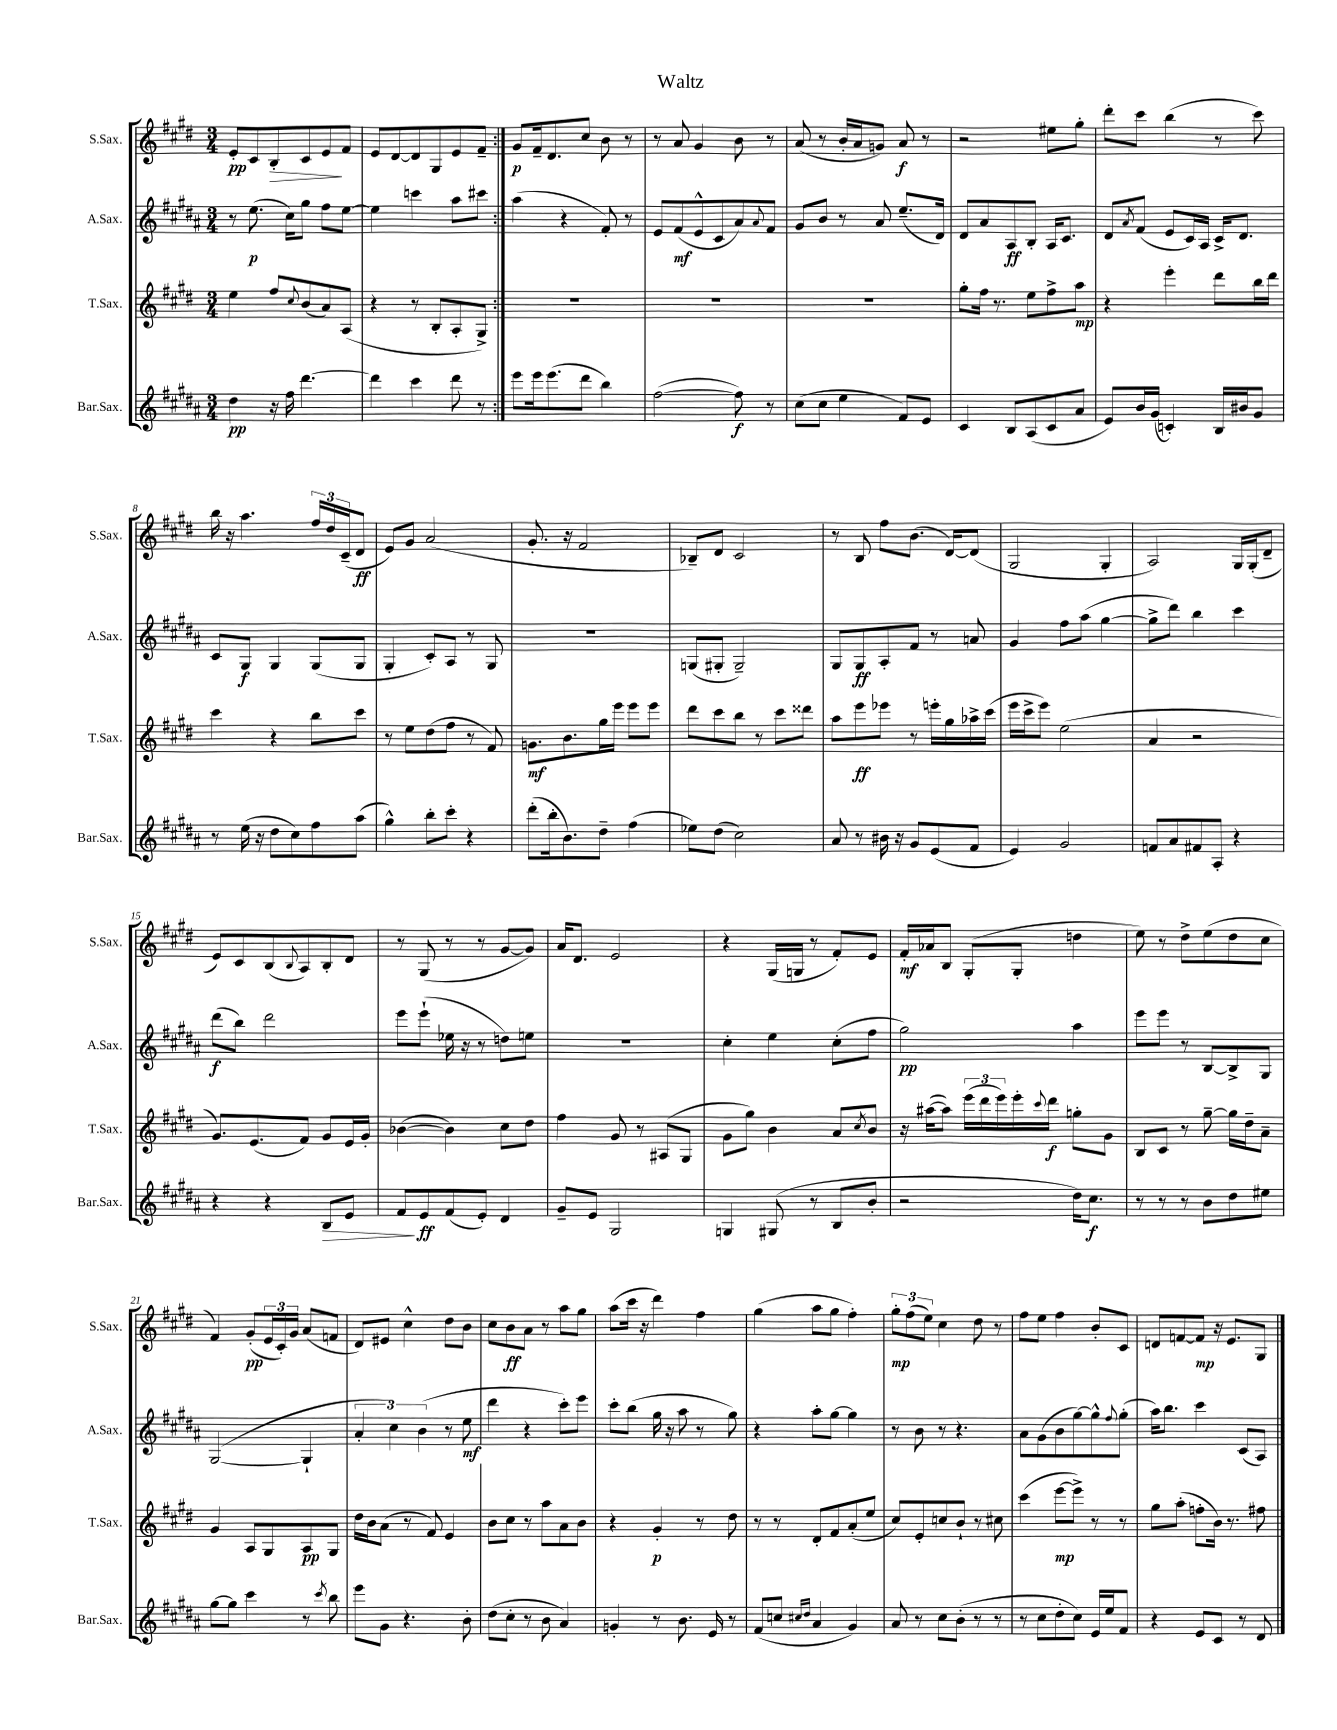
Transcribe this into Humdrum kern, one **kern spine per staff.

**kern	**kern	**kern	**kern
*staff4	*staff3	*staff2	*staff1
*clefG2	*clefG2	*clefG2	*clefG2
*k[f#c#g#d#a#]	*k[f#c#g#d#]	*k[f#c#g#d#a#]	*k[f#c#g#d#]
*M3/4	*M3/4	*M3/4	*M3/4
4dd#	4ee	8r	8e'
.	.	(8.ee	8c#
16r	8ff#	.	8B'
16ff#	.	16cc#)	.
.	8qqcc#	.	.
[4.ddd#	(8b	8gg#	8c#
.	8a)	8ff#	8e
.	(8A	[8ee	8f#
=	=	=	=
4ddd#]	4r	4ee]	8e
.	.	.	[8d#
4ccc#	8r	4ccc	8d#]
.	8B'	.	8G#
8ddd#	8A'	8aa#	8e
8r	8G#^)	8ccc#	8f#~
=:|!	=:|!	=:|!	=:|!
8eee	2.r	(4aa#	8g#
16eee	.	.	16f#~
(8.eee	.	.	8.d#
.	.	4r	.
8ddd#	.	.	8cc#
4bb)	.	8f#')	8b
.	.	8r	8r
=	=	=	=
([2ff#	2.r	8e	8r
.	.	(8f#	8a
.	.	8e^^	4g#
.	.	8c#	.
8ff#])	.	8a#)	8b
.	.	8qqa#	.
8r	.	8f#	8r
=	=	=	=
(8cc#	2.r	8g#	(8a
8cc#	.	8b	8r
4ee	.	8r	16b'
.	.	.	16a
.	.	8a#	8g)
8f#)	.	(8.ee~	8a
8e	.	.	8r
.	.	16d#)	.
=	=	=	=
4c#	8gg#'	8d#	2r
.	16ff#	8a#	.
.	8.r	.	.
8B	.	8A#	.
(8A#	8ee	8B'	.
8c#	8ff#^	16A#	8ee#
.	.	8.c#	.
8a#	8aa	.	8gg#'
=	=	=	=
8e)	4r	8d#	8ddd#'
.	.	8qa#	.
16b	.	(8f#	8ccc#
(16g#	.	.	.
4c')	4eee'	8e	(4bb
.	.	16c#)	.
.	.	16A#	.
16B	8ddd#	16c#^	8r
16b#	.	8.d#	.
8g#	16bb	.	8ccc#)
.	16ddd#	.	.
=	=	=	=
8r	4ccc#	8c#	16bb
.	.	.	16r
(16ee	.	8G#	4.aa
16r	.	.	.
8dd#	4r	4G#	.
8cc#)	.	.	.
8ff#	8bb	(8G#	24ff#
.	.	.	24dd#
.	.	.	(24c#~
(8aa#	8ccc#	8G#	8d#
=	=	=	=
4gg#^^)	8r	4G#'	8e)
.	8ee	.	8g#
8bb'	(8dd#	8c#')	(2a
8ccc#'	8ff#	8A#	.
4r	8r	8r	.
.	8f#)	8G#	.
=	=	=	=
(8ddd#'	8.g	2.r	8.g#'
16bb'	.	.	.
8.b)	8.b	.	16r
.	.	.	2f#
8dd#~	16gg#	.	.
.	16eee	.	.
(4ff#	8eee	.	.
.	8eee	.	.
=	=	=	=
8ee-)	8ddd#	(8G	8B-~)
(8dd#	8ccc#	8G#'	8d#
2cc#)	8bb	2G#~)	2c#
.	8r	.	.
.	8ccc#	.	.
.	8ddd##	.	.
=	=	=	=
8a#	8aa	8G#	8r
8r	8eee	8G#	8B
16b#	8eee-	8A#'	8ff#
16r	.	.	.
8g#	8r	8f#	(8.b
(8e	16eee'	8r	.
.	16gg#	.	[16d#)
8f#	16aa-^	8a	(8d#]
.	(16ccc#	.	.
=	=	=	=
4e)	16eee	4g#	2G#
.	16ccc#^	.	.
.	8eee)	.	.
2g#	(2ee	8ff#	.
.	.	(8aa#	.
.	.	[4gg#	4G#'
=	=	=	=
8f	4a	8gg#^]	2A)
8a#	.	8ddd#)	.
8f#	2r	4bb	.
8A#'	.	.	.
4r	.	4ccc#	16G#
.	.	.	(16G#'
.	.	.	8d#~
=	=	=	=
4r	8.g#)	(8ddd#	8e)
.	.	8bb)	8c#
.	(8.e	.	.
4r	.	2ddd#	(8B
.	.	.	8qqB
.	8f#)	.	8A)
8B	8g#	.	8B'
8e	16e	.	8d#
.	16g#'	.	.
=	=	=	=
8f#	([4b-	8eee	8r
8e	.	(8eee`	(8G#
(8f#	4b-])	16ee-	8r
.	.	16r	.
8e')	.	8r	8r
4d#	8cc#	8dd)	[8g#
.	8dd#	8ee	8g#])
=	=	=	=
8g#~	4ff#	2.r	16a
.	.	.	8.d#
8e	.	.	.
2G#	8g#	.	2e
.	8r	.	.
.	(8A#	.	.
.	8G#	.	.
=	=	=	=
4G	8g#	4cc#'	4r
.	8gg#)	.	.
(8G#	4b	4ee	(16G#
.	.	.	16G
8r	.	.	8r
8B	8a	(8cc#'	8f#')
.	8qcc#	.	.
8b'	8b	8ff#	8e
=	=	=	=
2r	16r	2gg#)	16f#'
.	([16aa#	.	16a-
.	8aa#])	.	8B
.	(24eee	.	(8G#'
.	24ddd#	.	.
.	24eee)	.	.
.	16eee'	.	8G#'
.	8qqccc#	.	.
.	16ddd#	.	.
16dd#)	8gg'	4aa#	4dd
8.cc#	.	.	.
.	8g#	.	.
=	=	=	=
8r	8B	8eee	8ee)
8r	8c#	8eee	8r
8r	8r	8r	8dd#^
8b	[8gg#~	[8B	(8ee
8dd#	16gg#]	8B^]	8dd#
.	16dd#~	.	.
8ee#	8a~	8G#	8cc#
=	=	=	=
[8gg#	4g#	([2G#	4f#)
8gg#]	.	.	.
4ccc#	8A	.	(8g#'
.	8G#	.	24e
.	.	.	24c#')
.	.	.	24g#
8r	8A	4G#`]	(8a
8qccc#	.	.	.
8bb	8G#	.	8f
=	=	=	=
8eee	16dd#	6a#'	8d#)
.	16b	.	.
8g#	(8a	.	8e#
.	.	6cc#)	.
4.r	8r	.	4cc#^^
.	.	(6b	.
.	8f#)	.	.
.	4e	8r	8dd#
8b'	.	8ee	8b
=	=	=	=
(8dd#	8b	4ddd#	8cc#
8cc#'	8cc#	.	8b
8r	8r	4r	8a
8b	8aa	.	8r
4a#)	8a	8ccc#')	8aa
.	8b	8eee	8gg#
=	=	=	=
4g'	4r	8ccc#'	(8aa
.	.	(8bb	16ccc#
.	.	.	16r
8r	4g#'	16gg#	4ddd#)
.	.	16r	.
8.b	.	8aa#	.
.	8r	8r	4ff#
16e	.	.	.
8r	8dd#	8gg#)	.
=	=	=	=
(8f#	8r	4r	(4gg#
8cc	8r	.	.
16qqcc#	.	.	.
16qqdd#	.	.	.
4a#	8d#'	8aa#'	8aa
.	8f#	[8gg#	8gg#
4g#)	(8a'	4gg#]	4ff#')
.	8ee	.	.
=	=	=	=
8a#	8cc#)	8r	12gg#'
.	.	.	(12ff#
8r	8e'	8b	.
.	.	.	12ee)
8cc#	8cc	8r	4cc#
(8b'	8b`	4.r	.
8r	8r	.	8dd#
8r	8cc#	.	8r
=	=	=	=
8r	(4ccc#	8a#	8ff#
8cc#	.	(8g#	8ee
8dd#'	[8eee	8b	4ff#
8cc#)	8eee^])	[8gg#)	.
16e	8r	8gg#^^]	8b'
16ee	.	.	.
.	.	8qqff#	.
8f#	8r	(8gg#'	8c#
=	=	=	=
4r	8gg#	16aa#)	8d
.	.	8.bb	.
.	(8aa'	.	[8f
8e	8ff'	4ccc#	8f]
8c#	16b)	.	16r
.	8.r	.	8.e
8r	.	(8c#	.
8d#	8ff#	8A#)	8G#
==	==	==	==
*-	*-	*-	*-
